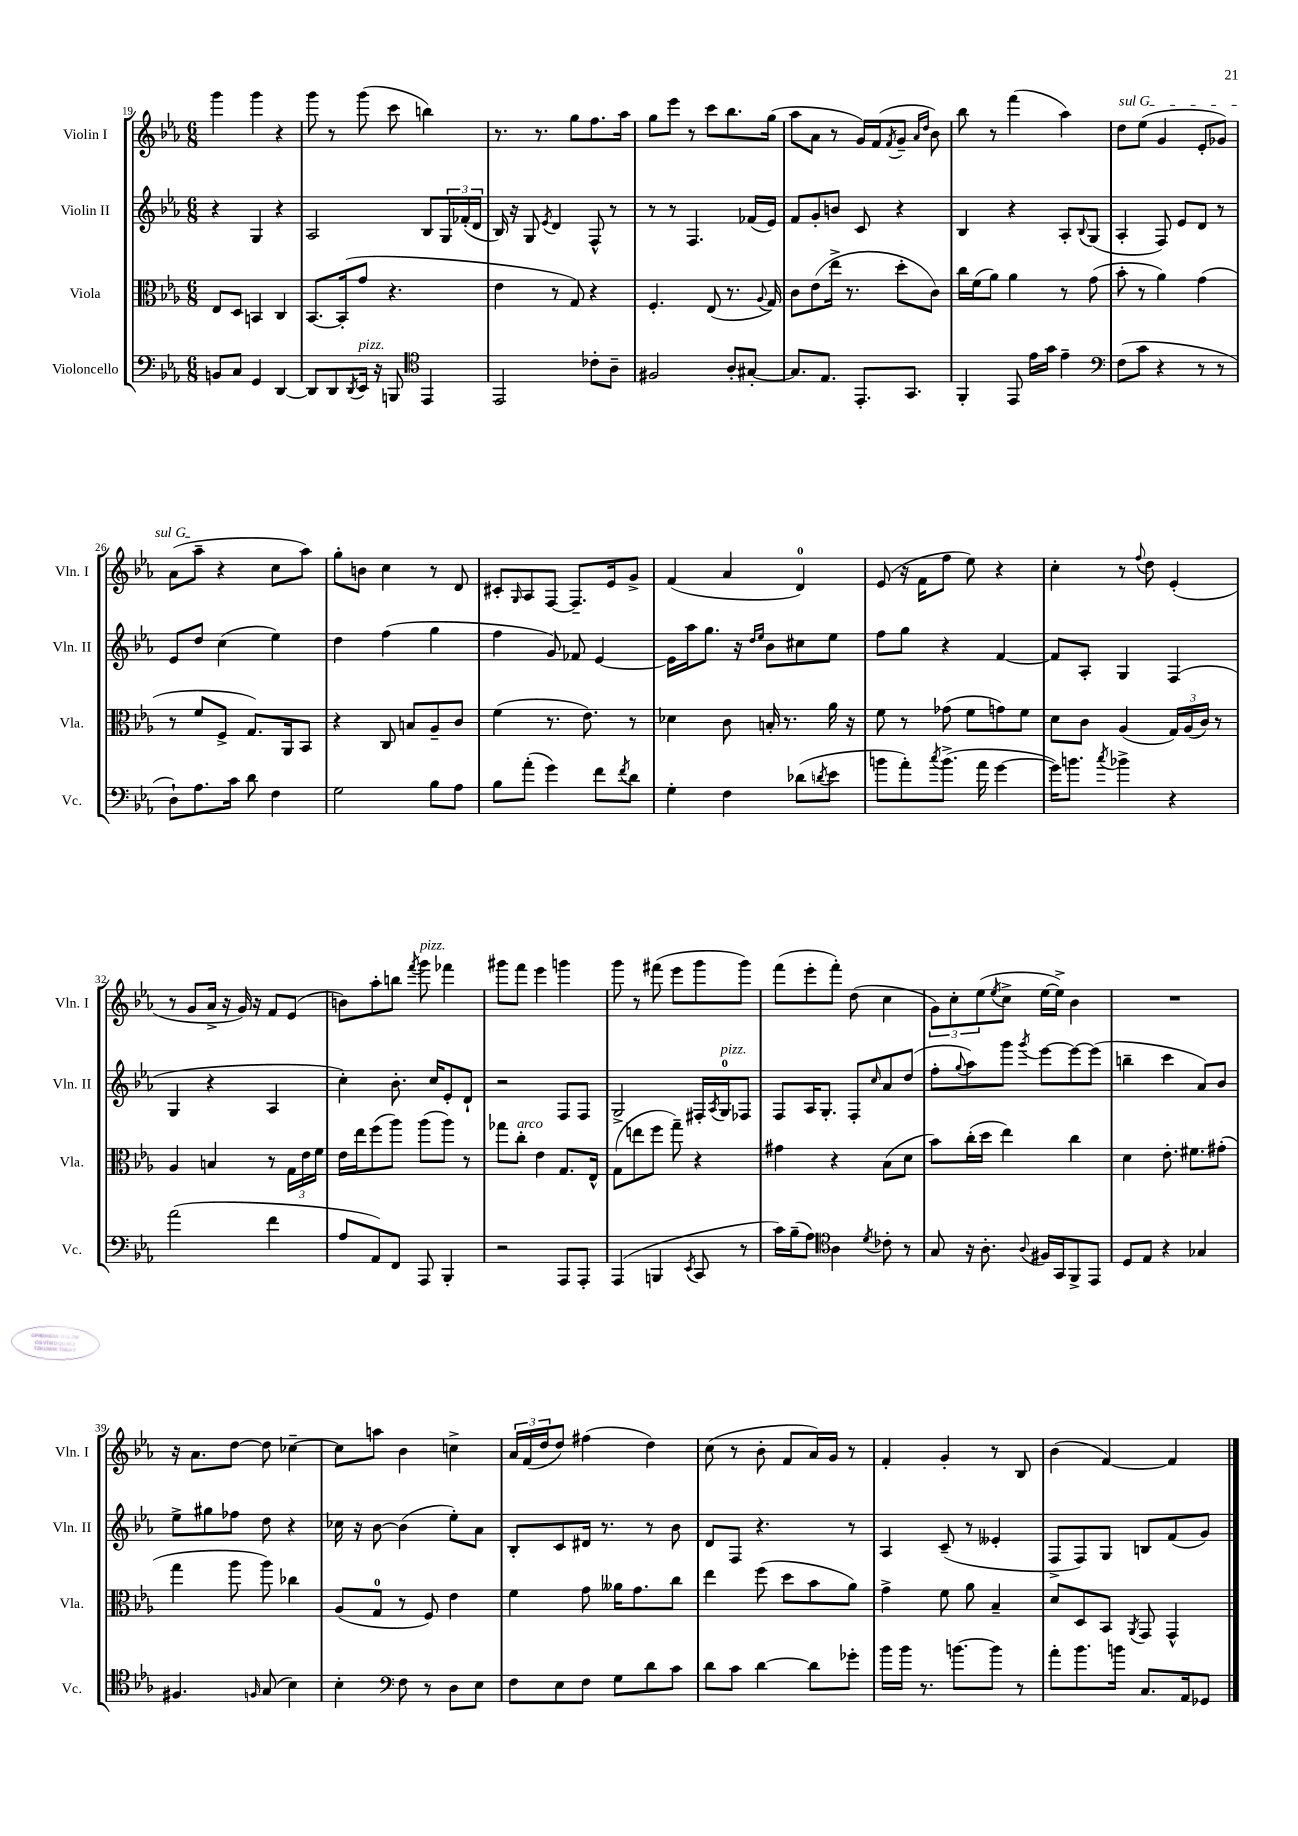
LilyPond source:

<<
\new StaffGroup <<
\new Staff = "s0" \with { instrumentName = "Violin I" shortInstrumentName = "Vln. I" } {
    \clef treble \key ees \major \numericTimeSignature \time 6/8
    g'''4 g'''4 r4 |
    g'''8 r8 g'''8( c'''8 b''4) |
    r8. r8. g''8 f''8. aes''16 |
    g''8 ees'''8 r8 c'''8 bes''8. g''16( |
    aes''8 aes'8 r8 g'16) f'16( \acciaccatura { f'8 } g'8-- \grace { aes'16 d''16 } bes'8) |
    bes''8 r8 f'''4( aes''4) |
    \once \override TextSpanner.bound-details.left.text = \markup { \italic "sul G" } d''8\startTextSpan ees''8( g'4 ees'8-. ges'8) |
    aes'8( aes''8--\stopTextSpan r4 c''8 aes''8) |
    g''8-. b'8 c''4 r8 d'8 |
    cis'8-. \grace { g16 } aes8 f8~ f8.-- ees'16 g'8-> |
    f'4( aes'4 d'4-0) |
    ees'8( r16 f'16 f''8 ees''8) r4 |
    c''4-. r8 \appoggiatura { f''8 } d''8 ees'4-.( |
    r8 g'8 aes'16-> r16 g'16) r16 f'8 ees'8( |
    b'8) aes''8-. b''8 \acciaccatura { f'''8 } g'''8^\markup { \italic "pizz." } fes'''4 |
    gis'''8 f'''8 ees'''4 g'''4 |
    g'''8 r8 fis'''8( ees'''8 g'''8 g'''8) |
    f'''8( ees'''8-. f'''8-.) d''8( c''4 |
    \tuplet 3/2 { g'8) c''8-. ees''8( } \acciaccatura { ees''8 } c''8-> ees''16~ ees''16->) bes'4 |
    R2. |
    r16 aes'8. d''8~ d''8 ces''4~-- |
    ces''8 a''8 bes'4 c''4-> |
    \tuplet 3/2 { aes'16 f'16( d''16 } d''8) fis''4( d''4) |
    c''8( r8 bes'8-. f'8 aes'16) g'16 r8 |
    f'4-. g'4-. r8 bes8 |
    bes'4( f'4~) f'4 \bar "|." |
}
\new Staff = "s1" \with { instrumentName = "Violin II" shortInstrumentName = "Vln. II" } {
    \clef treble \key ees \major \numericTimeSignature \time 6/8
    r4 g4 r4 |
    aes2 bes8 \tuplet 3/2 { g16 fes'16-.( d'16 } |
    bes16) r16 g8 \acciaccatura { ees'8 } d'4 f8-^ r8 |
    r8 r8 f4. fes'16( ees'16) |
    f'8 g'8-. b'8 c'8 r4 |
    bes4 r4 aes8-. \appoggiatura { bes8 } g8( |
    aes4-. f8) ees'8 d'8 r8 |
    ees'8 d''8 c''4( ees''4) |
    d''4 f''4( g''4 |
    f''4 g'8) fes'8 ees'4~ |
    ees'16 aes''16 g''8. r16 \grace { d''16 ees''16 } bes'8 cis''8 ees''8 |
    f''8 g''8 r4 f'4~ |
    f'8 aes8-. g4 f4( |
    g4 r4 aes4 |
    c''4-.) bes'8.-. c''16 ees'8-. d'8-! |
    r2 f8 f8 |
    g2-> fis16-. \acciaccatura { aes8 } g16-0^\markup { \italic "pizz." } fes8 |
    f8 aes16 g8.-. f8-. \grace { c''16 } aes'8 d''8( |
    f''8-. \appoggiatura { g''8 } aes''8) g'''8 \acciaccatura { g'''8 } ees'''8~ ees'''8~ ees'''8( |
    b''4-- c'''4 aes'8) bes'8 |
    ees''8-> gis''8 fes''8 d''8 r4 |
    ces''16 r16 bes'8~ bes'4( ees''8-.) aes'8 |
    bes8-. c'8 dis'16 r8. r8 bes'8 |
    d'8 f8 r4. r8 |
    aes4 c'8--( r8 eeses'4-. |
    f8-> f8) g8 b8 f'8( g'8) \bar "|." |
}
\new Staff = "s2" \with { instrumentName = "Viola" shortInstrumentName = "Vla." } {
    \clef alto \key ees \major \numericTimeSignature \time 6/8
    ees8 d8 b,4 c4 |
    bes,8.~ bes,16-.( g'8 r4. |
    ees'4 r8 g8) r4 |
    f4.-. ees8( r8. \appoggiatura { aes8 } g16) |
    c'8 ees'8( ees''16-> r8. d''8-. c'8) |
    c''16 f'16( aes'8) aes'4 r8 g'8( |
    bes'8-. r8 aes'4) g'4( |
    r8 f'8 f8-> g8.) aes,16 bes,8 |
    r4 c8 b8 aes8-- c'8 |
    f'4( r8. ees'8.) r8 |
    des'4 c'8 b16-. r8. aes'16 r16 |
    f'8 r8 ges'8( f'8 g'8) f'8 |
    d'8 c'8 aes4( \tuplet 3/2 { g16) aes16( c'16) } r8 |
    aes4 b4 r8 \tuplet 3/2 { g16 ees'16 f'16 } |
    ees'16 ees''16 f''8( aes''8) aes''8( aes''8) r8 |
    ges''8 c''8-.^\markup { \italic "arco" } ees'4 g8. ees16-^ |
    g8( e''8 f''8 g''8--) r4 |
    gis'4 r4 bes8( d'8 |
    bes'8) c''16-.( d''16 ees''4) c''4 |
    d'4 ees'8.-. fis'8. gis'8-.( |
    g''4 aes''8 aes''8) ces''4 |
    aes8( g8-0 r8 f8) ees'4 |
    f'4 g'8 aeses'16 g'8. c''8 |
    ees''4 f''8( d''8 bes'8 aes'8) |
    g'4-> f'8 aes'8 bes4-- |
    d'8 d8 bes,8 \acciaccatura { aes,8 } g,8 g,4-^ \bar "|." |
}
\new Staff = "s3" \with { instrumentName = "Violoncello" shortInstrumentName = "Vc." } {
    \clef bass \key ees \major \numericTimeSignature \time 6/8
    b,8 c8 g,4 d,4~ |
    d,8 d,8 \acciaccatura { d,8 } ees,16^\markup { \italic "pizz." } r16 b,,8 \clef tenor ees,4 |
    ees,2 ces'8-. aes8-- |
    fis2 aes8-. gis8~-. |
    gis8. ees8. ees,8.-. g,8. |
    f,4-. ees,8 ees'16 g'16 ees'4-- |
    \clef bass f8( c'8 r4 r8 r8 |
    d8-!) aes8. c'16 d'8 f4 |
    g2 bes8 aes8 |
    bes8 aes'8-.( g'4) f'8 \acciaccatura { f'8 } d'8 |
    g4-. f4 des'8( \acciaccatura { d'8 } ees'8 |
    b'8 aes'8-.) \acciaccatura { c''8 } b'8.->( aes'16 g'4~ |
    g'16) b'8. \acciaccatura { c''8 } bes'4-> r4 |
    aes'2( f'4 |
    aes8 aes,8) f,8 aes,,8 bes,,4-. |
    r2 aes,,8 aes,,8-. |
    aes,,4( b,,4 \acciaccatura { ees,8 } c,8 r8 |
    c'16) bes16--( aes8) \clef tenor aes4 \acciaccatura { d'8 } ces'8-. r8 |
    g8 r16 aes8.-. \appoggiatura { aes8 } fis16 g,16 f,8-> ees,8 |
    d8 ees8 r4 ges4 |
    fis4. \grace { f16 } g8( bes4) |
    bes4-. \clef bass f8 r8 d8 ees8 |
    f8 ees8 f8 g8 d'8 c'8 |
    d'8 c'8 d'4~ d'8 ges'8-. |
    bes'16 bes'16 r8. b'8.~ b'8 r8 |
    aes'8-. bes'8. b'16 c8. aes,16 ges,8 \bar "|." |
}
>>
>>
\layout { \context { \Score currentBarNumber = #19 } }
